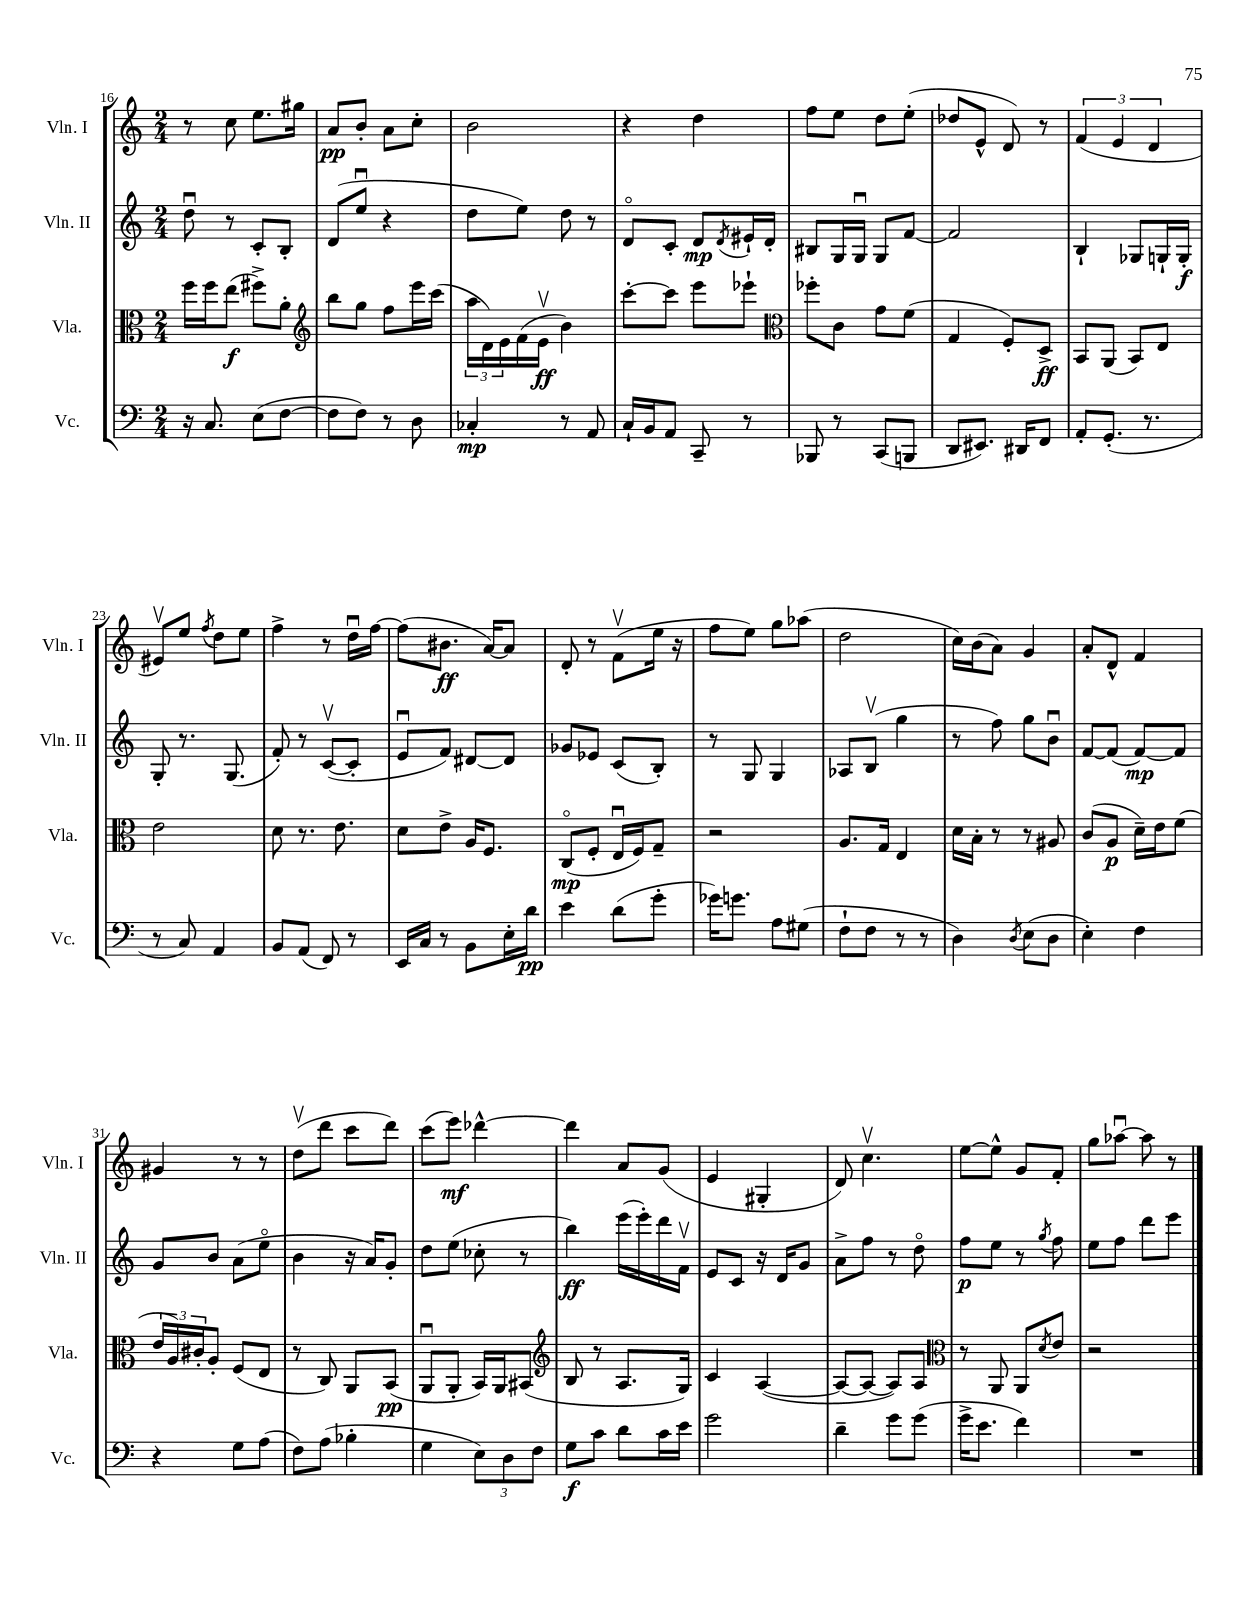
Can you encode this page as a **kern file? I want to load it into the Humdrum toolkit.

**kern	**kern	**kern	**kern
*staff4	*staff3	*staff2	*staff1
*clefF4	*clefC3	*clefG2	*clefG2
*k[]	*k[]	*k[]	*k[]
*M2/4	*M2/4	*M2/4	*M2/4
16r	16ff	8ddu	8r
8.C	16ff	.	.
.	(8ee	8r	8cc
(8E	8ff#^)	8c'	8.ee
[8F	8a'	8B'	.
.	.	.	16gg#
=	=	=	=
*	*clefG2	*	*
8F]	8bb	(8d	8a
8F)	8gg	8eeu	8b'
8r	8ff	4r	8a
8D	16eee	.	8cc'
.	(16ccc	.	.
=	=	=	=
4C-'	24aa	8dd	2b
.	24d)	.	.
.	24e	.	.
.	(16f	8ee)	.
.	16ev	.	.
8r	4b)	8dd	.
8AA	.	8r	.
=	=	=	=
16C`	[8ccc'	8do	4r
16BB	.	.	.
8AA	8ccc]	8c'	.
8CC~	8eee	8d	4dd
.	.	8qd	.
8r	8eee-`	16e#`	.
.	.	16d'	.
=	=	=	=
*	*clefC3	*	*
8BBB-	8ff-'	8B#	8ff
8r	8c	16G	8ee
.	.	16Gu	.
(8CC	8g	8G	8dd
8BBB	(8f	[8f	(8ee'
=	=	=	=
8DD	4G	2f]	8dd-
8.EE#)	.	.	8e^^
.	8F')	.	8d)
16DD#	.	.	.
8FF	8D^	.	8r
=	=	=	=
8AA'	8BB	4B`	(6f
(8.GG'	(8AA	.	.
.	.	.	6e
.	8BB)	8G-	.
8.r	.	.	.
.	.	.	6d
.	8E	16G`	.
.	.	16G'	.
=	=	=	=
8r	2e	8G'	8e#v)
8C)	.	8.r	8ee
.	.	.	8qff
4AA	.	.	8dd
.	.	(8.G	.
.	.	.	8ee
=	=	=	=
8BB	8d	8f')	4ff^
(8AA	8.r	8r	.
8FF)	.	([8cv	8r
.	8.e	.	.
8r	.	8c']	16ddu
.	.	.	[16ff
=	=	=	=
16EE	8d	8eu	(8ff]
16C	.	.	.
8r	8e^	8f)	8.b#
8BB	16A	[8d#	.
.	8.F	.	[16a)
16E'	.	8d#]	8a]
16d	.	.	.
=	=	=	=
4e	(8Co	8g-	8d'
.	8F'	8e-	8r
(8d	16Eu	(8c	(8fv
.	16F)	.	.
8g'	8G~	8B')	16ee
.	.	.	16r
=	=	=	=
16g-)	2r	8r	8ff
8.g	.	.	.
.	.	8G	8ee)
8A	.	4G	8gg
(8G#	.	.	(8aa-
=	=	=	=
8F`	8.A	8A-	2dd
8F	.	(8Bv	.
.	16G	.	.
8r	4E	4gg	.
8r	.	.	.
=	=	=	=
4D)	16d	8r	16cc)
.	16B'	.	(16b
.	8r	8ff)	8a)
8qD	.	.	.
(8E	8r	8gg	4g
8D	8A#	8bu	.
=	=	=	=
4E')	(8c	[8f	8a'
.	8A	(8f]	8d^^
4F	16d~)	[8f)	4f
.	16e	.	.
.	(8f	8f]	.
=	=	=	=
4r	24e	8g	4g#
.	24A)	.	.
.	24c#'	.	.
.	8A'	8b	.
8G	(8F	(8a	8r
(8A	8E	8eeo	8r
=	=	=	=
8F)	8r	4b	(8ddv
(8A	8C)	.	8ddd
4B-'	8AA	16r	8ccc
.	.	16a)	.
.	(8BB	8g'	8ddd)
=	=	=	=
4G	8AAu	8dd	(8ccc
.	8AA'	(8ee	8eee)
12E)	16BB)	8cc-'	[4ddd-^^
.	16AA	.	.
12D	.	.	.
.	(8BB#	8r	.
12F	.	.	.
=	=	=	=
*	*clefG2	*	*
8G	8B	4bb)	4ddd-]
8c	8r	.	.
8d	8.A	(16eee	8a
.	.	16eee')	.
16c	.	16ddd	(8g
16e	16G)	16fv	.
=	=	=	=
2g	4c	8e	4e
.	.	8c	.
.	([4A	16r	4G#'
.	.	16d	.
.	.	8g	.
=	=	=	=
4d~	8A_	8a^	8d)
.	8A_	8ff	4.ccv
8g	8A])	8r	.
(8g	8A	8ddo	.
=	=	=	=
*	*clefC3	*	*
16g^	8r	8ff	[8ee
8.e	.	.	.
.	8AA	8ee	8ee^^]
4f)	8AA	8r	8g
.	8qd	8qgg	.
.	8e	8ff	8f'
=	=	=	=
2r	2r	8ee	8gg
.	.	8ff	[8aa-u
.	.	8ddd	8aa-]
.	.	8eee	8r
==	==	==	==
*-	*-	*-	*-
